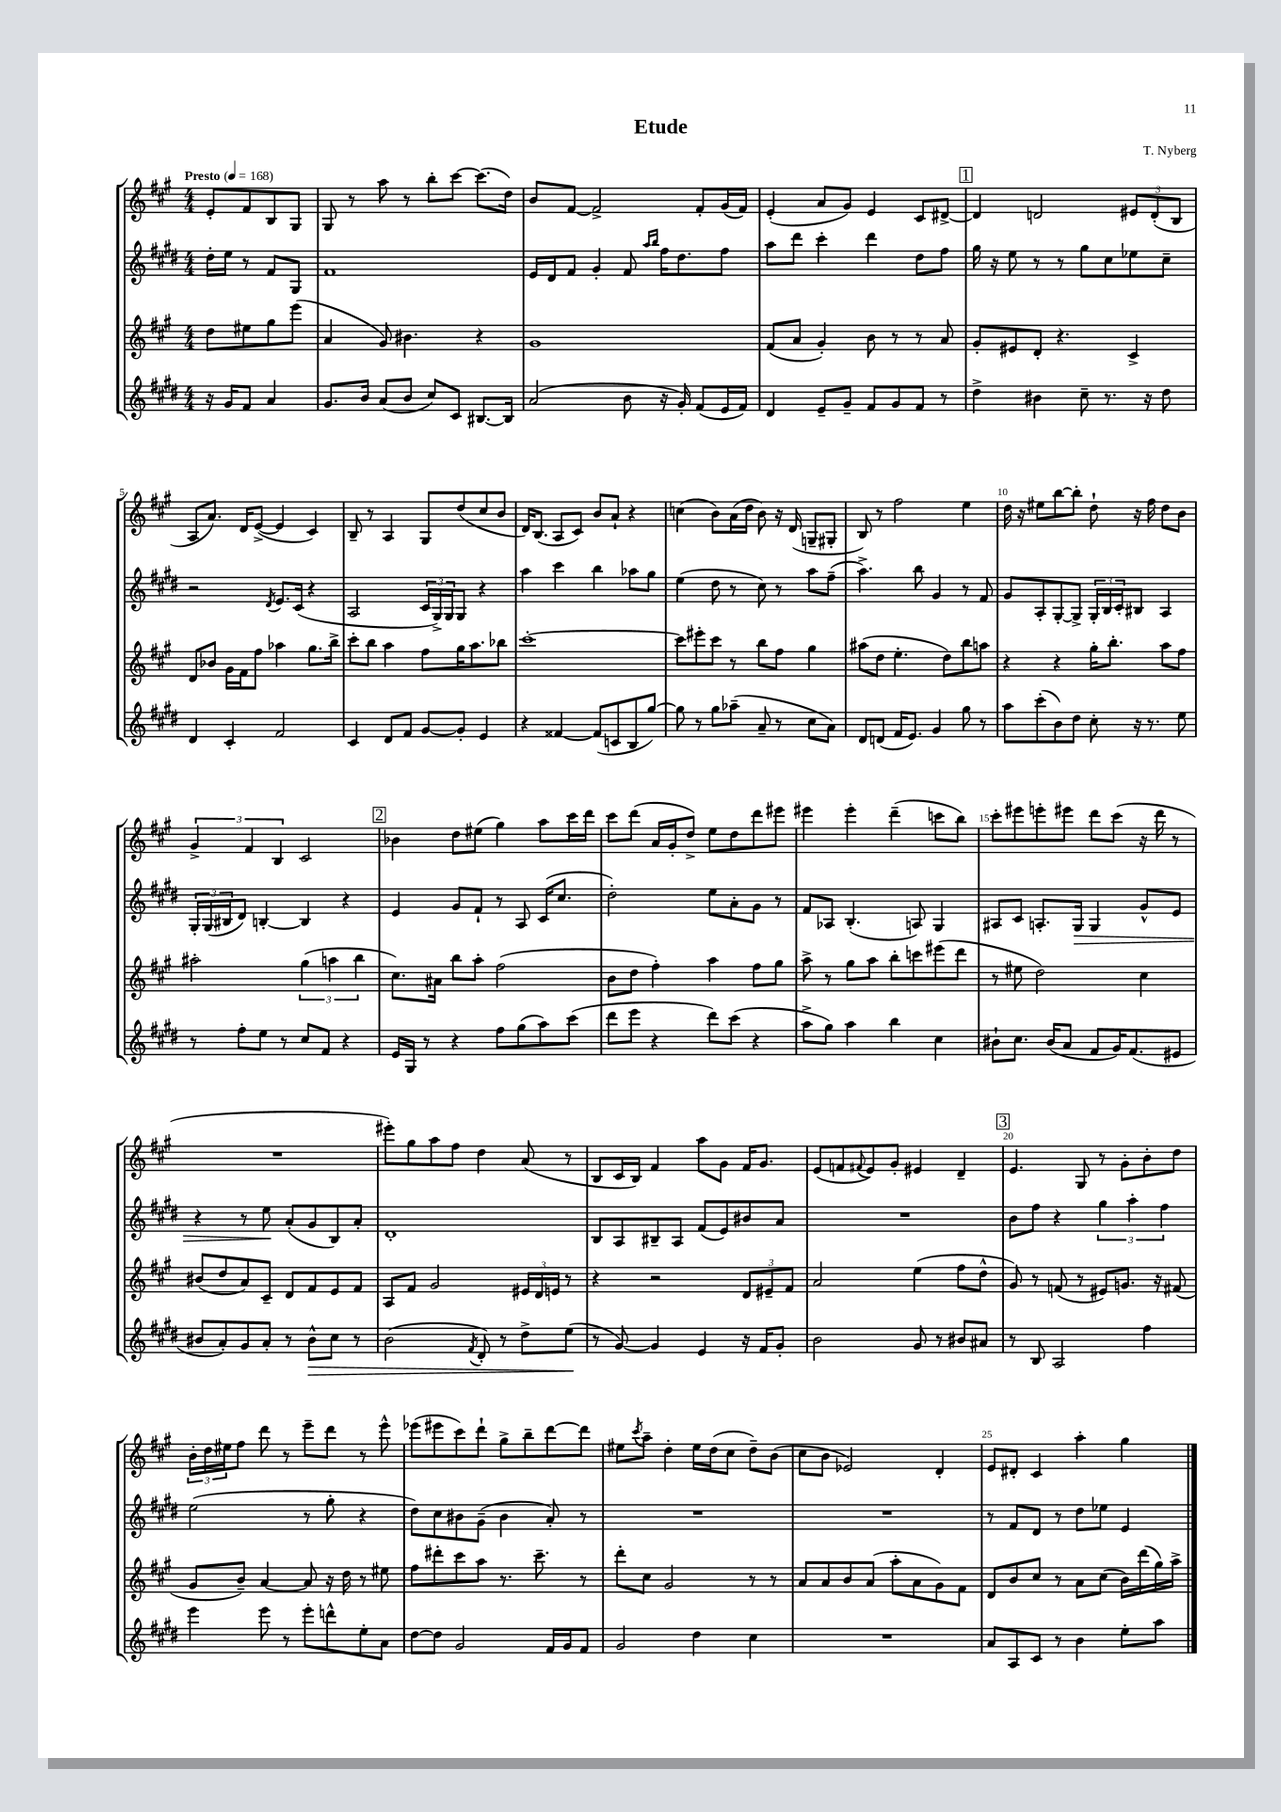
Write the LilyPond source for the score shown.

\header { title = "Etude" composer = "T. Nyberg" }
<<
\new StaffGroup <<
\new Staff = "s0" {
    \clef treble \key a \major \numericTimeSignature \time 4/4 \partial 2 \tempo "Presto" 4 = 168
    e'8-. fis'8 b8 gis8 |
    gis8 r8 a''8 r8 b''8-. cis'''8~ cis'''8.( d''16) |
    b'8 fis'8~ fis'2-> fis'8-. gis'16( fis'16) |
    e'4-.( a'8 gis'8) e'4 cis'8 dis'8~-> |
    \mark \markup { \box "1" } dis'4 d'2 \tuplet 3/2 { eis'8 d'8-.( b8 } |
    a8 a'8.) d'16 e'8~->( e'4 cis'4) |
    b8-- r8 a4 gis8 d''8( cis''8 b'8 |
    d'16) b8.( a8 cis'8) b'8 a'8-! r4 |
    c''4( b'8) a'16( d''16 b'8) r16 d'16( g8-- gis8-. |
    b8) r8 fis''2 e''4 |
    d''16 r16 eis''8 b''8~ b''8-. d''8-! r16 fis''16 d''8 b'8 |
    \tuplet 3/2 { gis'4-> fis'4 b4 } cis'2 |
    \mark \markup { \box "2" } bes'4 d''8 eis''8( gis''4) a''8 cis'''16 d'''16 |
    cis'''8 d'''8( a'16 gis'16-. d''8->) e''8 d''8 d'''8 eis'''8 |
    eis'''4 eis'''4-. d'''4--( c'''8 b''8) |
    cis'''8-. eis'''8 e'''8-. eis'''8 d'''8 cis'''8( r16 d'''16 r8 |
    R1 |
    eis'''8-.) gis''8 a''8 fis''8 d''4 a'8( r8 |
    b8 cis'16 b16) fis'4 a''8 gis'8 fis'16 gis'8. |
    e'8( f'8 \appoggiatura { fis'8 } e'8) gis'8-. eis'4 d'4-- |
    \mark \markup { \box "3" } e'4. gis8 r8 gis'8-. b'8-. d''8 |
    \tuplet 3/2 { b'16-. d''16 eis''16 } fis''8 d'''8 r8 e'''8-- d'''8 r8 e'''8-^ |
    ees'''8( eis'''8 cis'''8) d'''8-! gis''8-> b''8-- d'''8~ d'''8 |
    eis''8 \acciaccatura { cis'''8 } a''8-- d''4-. eis''16 d''16( cis''8 d''8--) b'8( |
    cis''8 b'8 ees'2) d'4-. |
    e'8 dis'8-. cis'4 a''4-. gis''4 \bar "|." |
}
\new Staff = "s1" {
    \clef treble \key e \major \numericTimeSignature \time 4/4 \partial 2
    dis''16-. e''16 r8 fis'8 gis8 |
    fis'1 |
    e'16 dis'16 fis'8 gis'4-. fis'8 \grace { a''16 b''16 } fis''16 dis''8. fis''8 |
    a''8 dis'''8 cis'''4-. dis'''4 dis''8 fis''8 |
    \mark \markup { \box "1" } gis''16 r16 e''8 r8 r8 gis''8 cis''8 ees''8 cis''8-- |
    r2 \acciaccatura { dis'8 } e'8. cis'16( r4 |
    a2 \tuplet 3/2 { cis'16 gis16->) gis16 } gis8 r4 |
    a''4 cis'''4 b''4 aes''8 gis''8 |
    e''4( dis''8 r8 cis''8) r8 a''8 fis''8--( |
    a''4.->) b''8 gis'4 r8 fis'8 |
    gis'8 a8-. gis8~-. gis8-> \tuplet 3/2 { gis16-. b16 cis'16-. } bis8 a4 |
    \tuplet 3/2 { gis16-. gis16( bis16 } dis'8) b4~-. b4 r4 |
    \mark \markup { \box "2" } e'4 gis'8 fis'8-! r8 a8 cis'16( cis''8. |
    dis''2-.) e''8 a'8-. gis'8 r8 |
    fis'8 aes8 b4.-.( a8) gis4 |
    ais8 cis'8 a8.-. gis16\> gis4 gis'8-^ e'8 |
    r4 r8 e''8\! a'8-.( gis'8 b8) a'8-. |
    dis'1-. |
    b8 a8 bis8-- a8 fis'8( e'8) bis'8 a'8 |
    R1 |
    \mark \markup { \box "3" } b'8 fis''8 r4 \tuplet 3/2 { gis''4 a''4-. fis''4 } |
    e''2( r8 gis''8-. r4 |
    dis''8) cis''8 bis'8 gis'8--( bis'4 a'8-.) r8 |
    R1 |
    R1 |
    r8 fis'8 dis'8 r8 dis''8 ees''8 e'4 \bar "|." |
}
\new Staff = "s2" {
    \clef treble \key a \major \numericTimeSignature \time 4/4 \partial 2
    d''8 eis''8 gis''8 e'''8( |
    a'4 gis'8) bis'4. r4 |
    gis'1 |
    fis'8( a'8 gis'4-.) b'8 r8 r8 a'8 |
    \mark \markup { \box "1" } gis'8-. eis'8 d'8-. r4. cis'4-> |
    d'8 bes'8 gis'16 fis'16 fis''8 aes''4 gis''8. b''16-> |
    cis'''8-. b''8 a''4 fis''8 gis''16 a''8. bes''8 |
    cis'''1~-. |
    cis'''8 eis'''8-. cis'''8 r8 b''8 fis''8 gis''4 |
    ais''8( d''8 e''4.-. d''8) b''8 a''8 |
    r4 r4 gis''16-. b''8.-. a''8 fis''8 |
    ais''2-. \tuplet 3/2 { gis''4( a''4 b''4 } |
    \mark \markup { \box "2" } cis''8.) ais'16 b''8 a''8-. fis''2( |
    b'8 d''8 fis''4-.) a''4 fis''8 gis''8 |
    a''8-> r8 gis''8 a''8 b''8-. c'''8 eis'''8( d'''8 |
    r8 eis''8 d''2) cis''4 |
    bis'8( d''8 a'8) cis'8-- d'8 fis'8 e'8 fis'8 |
    a8 fis'8 gis'2 \tuplet 3/2 { eis'16 d'16 e'16 } r8 |
    r4 r2 \tuplet 3/2 { d'8 eis'8-- fis'8 } |
    a'2 e''4( fis''8 d''8-^ |
    \mark \markup { \box "3" } gis'8) r8 f'8( r8 eis'8) g'8. r16 fis'8( |
    gis'8 b'8--) a'4~ a'8 r16 d''16 r8 eis''8 |
    fis''8 dis'''8-. cis'''8 a''8 r8. cis'''8.-- r8 |
    d'''8-. cis''8 gis'2 r8 r8 |
    a'8 a'8 b'8 a'8( a''8-. a'8 gis'8) fis'8 |
    d'8 b'8 cis''8 r8 a'8 cis''8( b'16) d'''16( gis''16) a''16-> \bar "|." |
}
\new Staff = "s3" {
    \clef treble \key e \major \numericTimeSignature \time 4/4 \partial 2
    r16 gis'16 fis'8 a'4 |
    gis'8. b'16 a'8( b'8 cis''8) cis'8 bis8.~ bis16 |
    a'2( b'8 r16 gis'16-.) fis'8( e'16 fis'16) |
    dis'4 e'8-- gis'8-- fis'8 gis'8 fis'8 r8 |
    \mark \markup { \box "1" } dis''4-> bis'4 cis''8-- r8. r16 dis''8 |
    dis'4 cis'4-. fis'2 |
    cis'4 dis'8 fis'8 gis'8~ gis'8-. e'4 |
    r4 fisis'4~ fisis'8( c'8 b8 gis''8~) |
    gis''8 r8 gis''8 aes''8--( a'8-- r8 cis''8 a'8) |
    dis'8 d'8( fis'16 e'8.) gis'4 gis''8 r8 |
    a''8 cis'''8-.( b'8) dis''8 cis''8-. r16 r8. e''8 |
    r8 fis''8-. e''8 r8 cis''8 fis'8 r4 |
    \mark \markup { \box "2" } e'16 gis16 r8 r4 fis''8 gis''8( a''8) cis'''8( |
    dis'''8 e'''8 r4 dis'''8) cis'''8( r4 |
    a''8-> gis''8) a''4 b''4 cis''4 |
    bis'8-! cis''8. bis'16( a'8 fis'8 gis'16) fis'8.( eis'8 |
    bis'8 a'8-.) gis'8 a'8-. r8 bis'8-^\> cis''8 r8 |
    b'2( \acciaccatura { fis'8 } dis'8-.) r8 dis''8-> e''8\!( |
    r8 gis'8~) gis'4 e'4 r16 fis'16 gis'8-. |
    b'2 gis'8 r8 bis'8 ais'8 |
    \mark \markup { \box "3" } r8 b8 a2 fis''4 |
    e'''4 e'''8 r8 e'''8-. d'''8-^ e''8-. a'8 |
    dis''8~ dis''8 gis'2 fis'16 gis'16 fis'8 |
    gis'2 dis''4 cis''4 |
    R1 |
    a'8 a8 cis'8 r8 b'4 e''8-. a''8 \bar "|." |
}
>>
>>
\layout { \context { \Score \override BarNumber.break-visibility = ##(#f #t #t) barNumberVisibility = #(every-nth-bar-number-visible 5) } }
